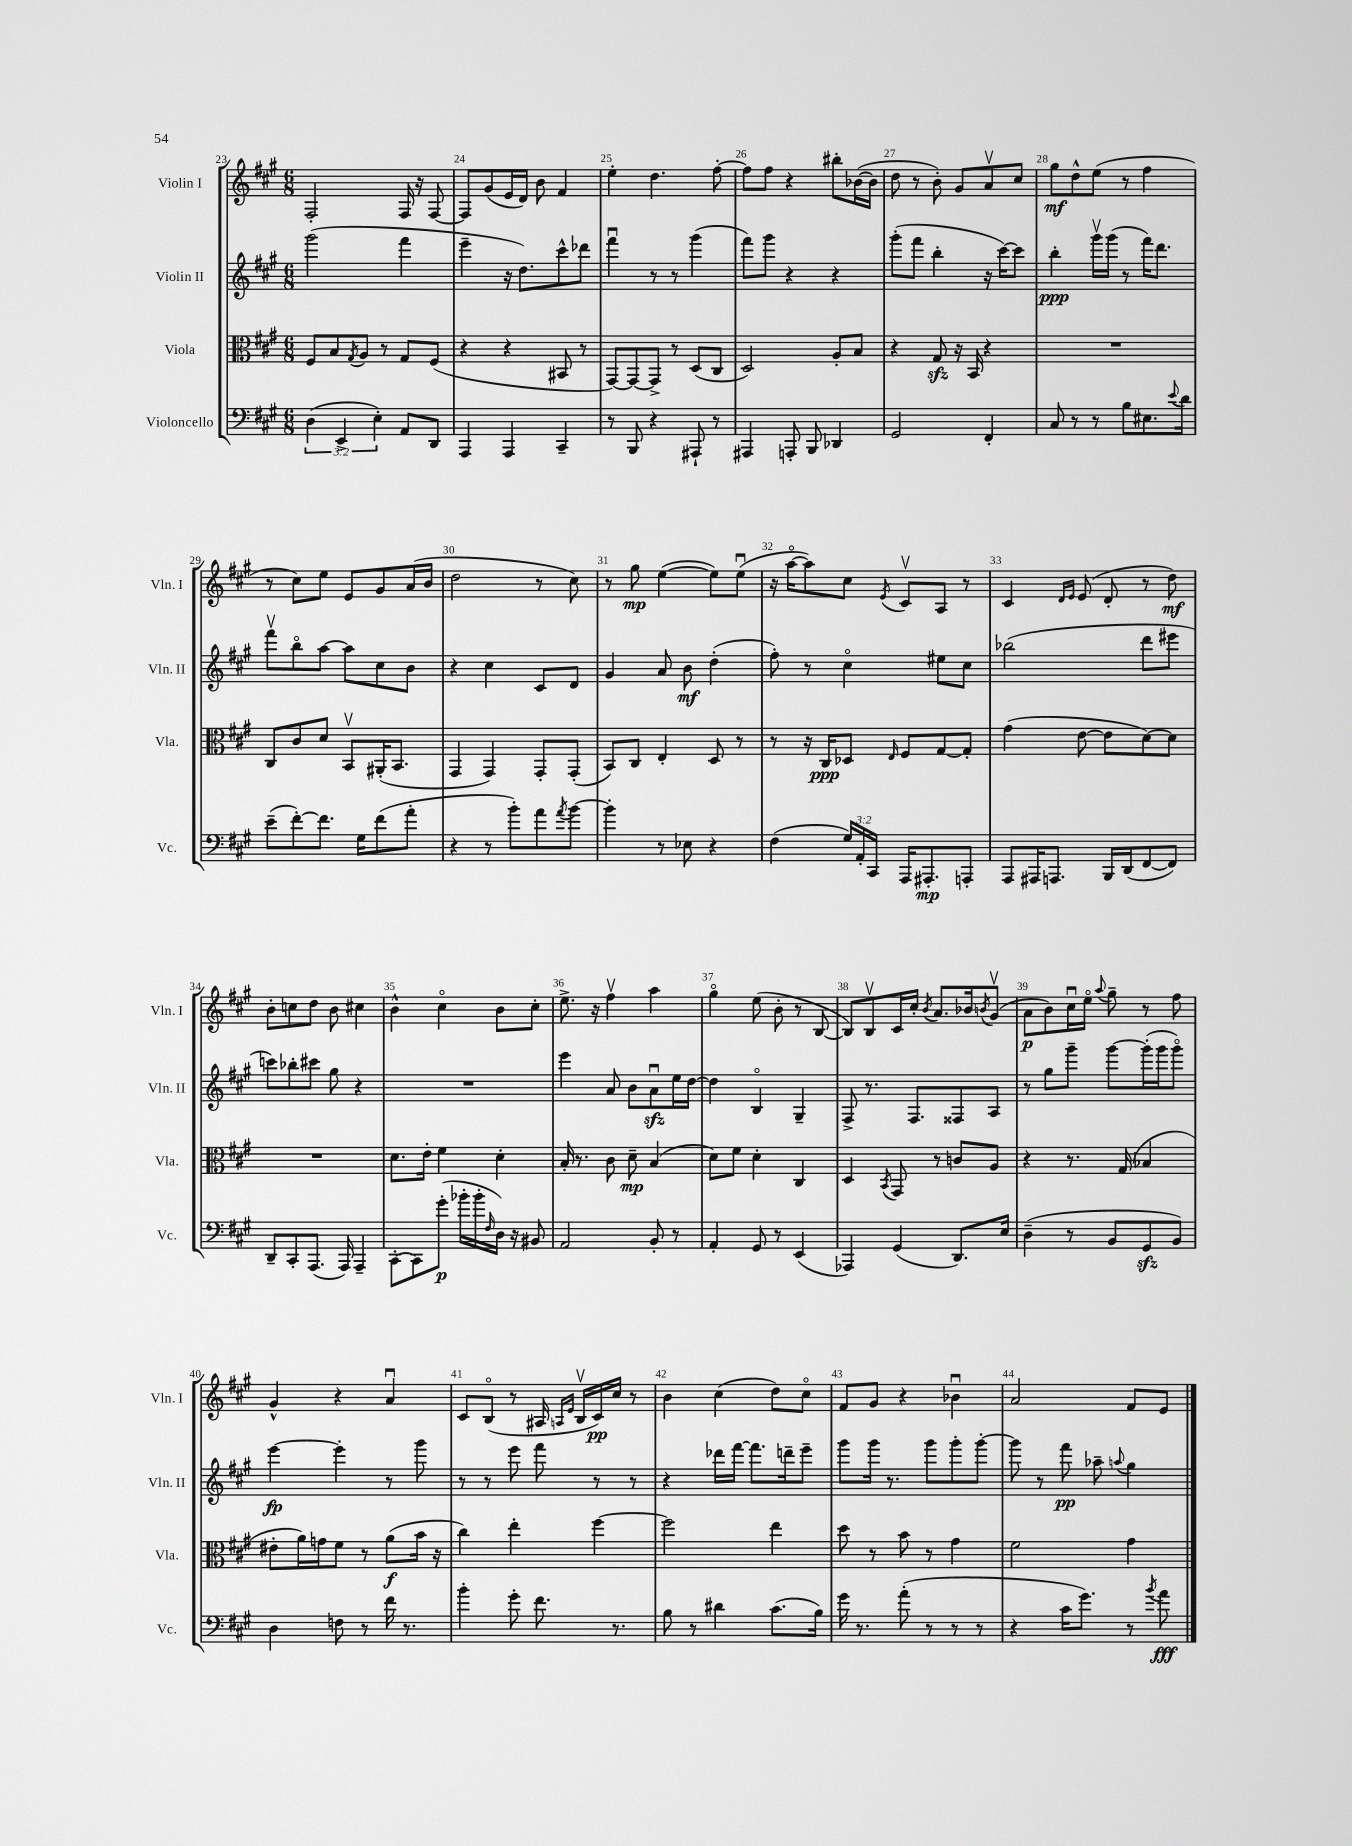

**kern	**dynam	**kern	**dynam	**kern	**dynam	**kern	**dynam
*part4	*part4	*part3	*part3	*part2	*part2	*part1	*part1
*staff4	*staff4	*staff3	*staff3	*staff2	*staff2	*staff1	*staff1
*I"Violoncello	*	*I"Viola	*	*I"Violin II	*	*I"Violin I	*
*I'Vc.	*	*I'Vla.	*	*I'Vln. II	*	*I'Vln. I	*
*clefF4	*	*clefC3	*	*clefG2	*	*clefG2	*
*k[f#c#g#]	*	*k[f#c#g#]	*	*k[f#c#g#]	*	*k[f#c#g#]	*
*M6/8	*	*M6/8	*	*M6/8	*	*M6/8	*
=23	=23	=23	=23	=23	=23	=23	=23
(6D\	.	8F#/L	.	(2ggg#\	.	2F#'/	.
.	.	8B/	.	.	.	.	.
6EE^/	.	.	.	.	.	.	.
.	.	8qG#/	.	.	.	.	.
.	.	8A/J	.	.	.	.	.
6E'\)	.	.	.	.	.	.	.
.	.	8r	.	.	.	.	.
8AA/L	.	8G#/L	.	4fff#\	.	16F#/	.
.	.	.	.	.	.	16r	.
8DD/J	.	(8F#/J	.	.	.	[8F#/	.
=24	=24	=24	=24	=24	=24	=24	=24
4AAA/	.	4r	.	4eee~\	.	8F#/L]	.
.	.	.	.	.	.	(8g#/	.
4AAA/	.	4r	.	16r	.	16e/L	.
.	.	.	.	8.dd\L)	.	16d/JJ)	.
.	.	.	.	.	.	8b\	.
4CC#~/	.	8BB#X/	.	8ccc#^^\	.	4f#/	.
.	.	8r	.	8ddd-X\J	.	.	.
=25	=25	=25	=25	=25	=25	=25	=25
8r	.	[8GG#/L)	.	4fff#u\	.	4ee'\	.
8BBB/	.	8GG#/_	.	.	.	.	.
4r	.	8GG#^/J]	.	8r	.	4.dd\	.
.	.	8r	.	8r	.	.	.
8AAA#X`/	.	(8D/L	.	(4ggg#\	.	.	.
8r	.	8C#/J	.	.	.	[8ff#'\	.
=26	=26	=26	=26	=26	=26	=26	=26
4AAA#X/	.	2D/)	.	8fff#\L)	.	8ff#\L]	.
.	.	.	.	8ggg#\J	.	8ff#\J	.
8AAAn'/	.	.	.	4r	.	4r	.
8BBB/	.	.	.	.	.	.	.
4DD-X/	.	8A'/L	.	4r	.	8bb#X'\L	.
.	.	8B/J	.	.	.	([16b-X\L	.
.	.	.	.	.	.	16b-\JJ]	.
=27	=27	=27	=27	=27	=27	=27	=27
2GG#/	.	4r	.	(8ggg#'\L	.	8dd\	.
.	.	.	.	8fff#\J	.	8r	.
.	.	8G#zz/	.	4bb'\	.	8b'\)	.
.	.	16r	.	.	.	8g#/L	.
.	.	16BB/	.	.	.	.	.
4FF#'/	.	4r	.	16r	.	8av/	.
.	.	.	.	[16ccc#\KL)	.	.	.
.	.	.	.	8ccc#\J]	.	8cc#/J	.
=28	=28	=28	=28	=28	=28	=28	=28
8C#/	.	2.r	.	4bb'\	ppp	8gg#\L	mf
8r	.	.	.	.	.	8dd^^\	.
8r	.	.	.	16ggg#v\LL	.	(8ee\J	.
.	.	.	.	(16ggg#\JJ	.	.	.
8B\L	.	.	.	8r	.	8r	.
8.E#X\	.	.	.	16fff#\KL)	.	4ff#\	.
.	.	.	.	8.ddd\J	.	.	.
8qqe/	.	.	.	.	.	.	.
16d\Jk	.	.	.	.	.	.	.
!!LO:LB:g=z
=29	=29	=29	=29	=29	=29	=29	=29
(8e~\L	.	8C#/L	.	8fff#v\L	.	8r	.
[8f#'\)	.	8c#/	.	8bb\	.	8cc#\L)	.
8.f#\J]	.	8d/J	.	[8aa\J	.	8ee\J	.
.	.	8BBv/L	.	8aa\L]	.	8e/L	.
16G#\KL	.	.	.	.	.	.	.
(8f#\	.	(16AA#X'/K	.	8cc#\	.	8g#/	.
.	.	8.BB/J	.	.	.	.	.
8a'\J	.	.	.	8b\J	.	(16a/L	.
.	.	.	.	.	.	16b/JJ	.
=30	=30	=30	=30	=30	=30	=30	=30
4r	.	4GG#/	.	4r	.	2dd\	.
8r	.	4GG#/)	.	4cc#\	.	.	.
8b'\L)	.	.	.	.	.	.	.
8a\	.	8GG#'/L	.	8c#/L	.	8r	.
8qa/	.	.	.	.	.	.	.
[8b\J	.	(8GG#'/J	.	8d/J	.	8cc#\)	.
=31	=31	=31	=31	=31	=31	=31	=31
4b'\]	.	8BB/L)	.	4g#/	.	8r	.
.	.	8C#/J	.	.	.	8gg#\	mp
8r	.	4E'/	.	8a/	.	([4ee\	.
8E-X\	.	.	.	8b\	mf	.	.
4r	.	8D/	.	(4dd'\	.	8ee\L])	.
.	.	8r	.	.	.	(8eeu\J	.
=32	=32	=32	=32	=32	=32	=32	=32
(4F#\	.	8r	.	8ff#'\)	.	16r	.
.	.	.	.	.	.	[16aa\KL	.
.	.	16r	.	8r	.	8aa\])	.
.	.	16C#/KL	ppp	.	.	.	.
24G#/LL)	.	8D-X/J	.	4cc#\	.	8cc#\J	.
24AA'/	.	.	.	.	.	.	.
24CC#/JJ	.	.	.	.	.	.	.
.	.	16qqE/	.	.	.	8qe/	.
16AAA/KL	.	8F#/L	.	.	.	8c#v/L	.
8.AAA#X'/	mp	.	.	.	.	.	.
.	.	[8G#/	.	8ee#X\L	.	8A/J	.
8AAAn'/J	.	8G#'/J]	.	8cc#\J	.	8r	.
=33	=33	=33	=33	=33	=33	=33	=33
8AAA/L	.	(4g#\	.	(2bb-X\	.	4c#/	.
16AAA#X/K	.	.	.	.	.	.	.
8.AAAn/J	.	.	.	.	.	.	.
.	.	.	.	.	.	16qqd/LL	.
.	.	.	.	.	.	16qqe/JJ	.
.	.	[8e\	.	.	.	(8e/	.
16BBB/LL	.	8e\L]	.	.	.	8d'/	.
(16DD/J	.	.	.	.	.	.	.
[8FF#/	.	[8d\)	.	8ddd\L	.	8r	.
8FF#/J])	.	8d\J]	.	8eee#X\J	.	8dd\)	mf
!!LO:LB:g=z
=34	=34	=34	=34	=34	=34	=34	=34
8DD~/L	.	2.r	.	8cccn\L)	.	8b'\L	.
8CC#'/	.	.	.	8bb-X'\	.	8ccn\	.
(8.AAA/J	.	.	.	8ccc#X\J	.	8dd\J	.
.	.	.	.	8gg#\	.	8b\	.
16AAA/)	.	.	.	.	.	.	.
4AAA~/	.	.	.	4r	.	4cc#X\	.
=35	=35	=35	=35	=35	=35	=35	=35
[8CC#'\L	.	8.d\L	.	2.r	.	4b^^\	.
8CC#\]	.	.	.	.	.	.	.
.	.	16e'\Jk	.	.	.	.	.
(8g#'\J	p	4f#\	.	.	.	4cc#\	.
16b-X'\LL	.	.	.	.	.	.	.
16b-'\	.	.	.	.	.	.	.
16qqF#/	.	.	.	.	.	.	.
16D\JJ)	.	4d'\	.	.	.	8b\L	.
16r	.	.	.	.	.	.	.
8BB#X/	.	.	.	.	.	8cc#'\J	.
=36	=36	=36	=36	=36	=36	=36	=36
2AA/	.	16B'/	.	4eee\	.	8.ee^\	.
.	.	8.r	.	.	.	.	.
.	.	.	.	.	.	16r	.
.	.	8c#\	.	8a/	.	4ff#v\	.
.	.	8d~\	mp	8b\L	.	.	.
8BB'/	.	(4B/	.	8azzu\	.	4aa\	.
8r	.	.	.	16ee\L	.	.	.
.	.	.	.	[16dd\JJ	.	.	.
=37	=37	=37	=37	=37	=37	=37	=37
4AA'/	.	8d\L)	.	4dd\]	.	4gg#\	.
.	.	8f#\J	.	.	.	.	.
8GG#/	.	4d'\	.	4B/	.	(8ee\	.
8r	.	.	.	.	.	8b'\	.
(4EE/	.	4C#/	.	4G#~/	.	8r	.
.	.	.	.	.	.	[8B/	.
=38	=38	=38	=38	=38	=38	=38	=38
4AAA-X/)	.	4D/	.	8F#^/	.	8B/L])	.
.	.	.	.	8.r	.	8Bv/	.
.	.	8qBB/	.	.	.	.	.
(4GG#/	.	8GG#/	.	.	.	16c#/L	.
.	.	.	.	8.F#/L	.	16cc#'/JJ	.
.	.	.	.	.	.	8qb/	.
.	.	8r	.	.	.	8.a/L	.
8.DD/L)	.	8cn/L	.	8F##X/	.	.	.
.	.	.	.	.	.	16b-X/k	.
.	.	.	.	.	.	8qbn/	.
.	.	8A/J	.	8A/J	.	(8g#v/J	.
16E/Jk	.	.	.	.	.	.	.
=39	=39	=39	=39	=39	=39	=39	=39
(4D~\	.	4r	.	8r	.	8a\L	p
.	.	.	.	8gg#\L	.	8b\)	.
8r	.	8.r	.	8ggg#~\J	.	16cc#u\L	.
.	.	.	.	.	.	16ee\JJ	.
.	.	.	.	.	.	8qqaa/	.
8BB/L	.	.	.	[8ggg#\L	.	8gg#~\	.
.	.	(16G#/	.	.	.	.	.
8GG#zz/	.	4B-X/	.	(16ggg#'\L]	.	8r	.
.	.	.	.	16ggg#\J	.	.	.
8BB/J)	.	.	.	8ggg#\J)	.	8ff#\	.
!!LO:LB:g=z
=40	=40	=40	=40	=40	=40	=40	=40
4D\	.	8e#X'\L	.	[4eee\	fp	4g#^^/	.
.	.	16a\L)	.	.	.	.	.
.	.	16gn\J	.	.	.	.	.
8Fn\	.	8f#\J	.	4eee'\]	.	4r	.
8r	.	8r	.	.	.	.	.
16f#\	.	(8a\L	f	8r	.	4au/	.
8.r	.	.	.	.	.	.	.
.	.	16b\Jk	.	8ggg#\	.	.	.
.	.	16r	.	.	.	.	.
=41	=41	=41	=41	=41	=41	=41	=41
4b'\	.	4cc#\)	.	8r	.	8c#/L	.
.	.	.	.	8r	.	(8B/J	.
8g#'\	.	4ee'\	.	8eee\	.	8r	.
8.f#\	.	.	.	8fff#\	.	16A#X/	.
.	.	.	.	.	.	16qqAn/LL	.
.	.	.	.	.	.	16qqe/JJ	.
.	.	.	.	.	.	16Bv/LL	.
.	.	[4ff#\	.	8r	.	16c#/)	pp
8.r	.	.	.	.	.	16cc#/JJ	.
.	.	.	.	8r	.	8r	.
=42	=42	=42	=42	=42	=42	=42	=42
8B\	.	2ff#\]	.	4r	.	4b\	.
8r	.	.	.	.	.	.	.
4d#X\	.	.	.	16ddd-X\LL	.	(4cc#\	.
.	.	.	.	[16fff#\JJ	.	.	.
.	.	.	.	8.fff#\L]	.	.	.
(8.c#\L	.	4ee\	.	.	.	8dd\L)	.
.	.	.	.	16dddn~\k	.	.	.
.	.	.	.	8eee~\J	.	8cc#\J	.
16B\Jk)	.	.	.	.	.	.	.
=43	=43	=43	=43	=43	=43	=43	=43
16g#\	.	8dd\	.	8ggg#\L	.	8f#/L	.
8.r	.	.	.	.	.	.	.
.	.	8r	.	16ggg#\Jk	.	8g#/J	.
.	.	.	.	8.r	.	.	.
(8a'\	.	8b\	.	.	.	4r	.
8r	.	8r	.	8ggg#\L	.	.	.
8r	.	4g#\	.	8ggg#'\	.	4b-Xu\	.
8r	.	.	.	[8ggg#'\J	.	.	.
=44	=44	=44	=44	=44	=44	=44	=44
4r	.	2f#\	.	8ggg#\]	.	2a/	.
.	.	.	.	8r	.	.	.
16c#\KL	.	.	.	8fff#\	pp	.	.
8.g#\J)	.	.	.	.	.	.	.
.	.	.	.	8aa-X~\	.	.	.
.	.	.	.	8qqaan/	.	.	.
8r	.	4g#\	.	4gg#\	.	8f#/L	.
8qb/	.	.	.	.	.	.	.
8a\	fff	.	.	.	.	8e/J	.
==	==	==	==	==	==	==	==
*-	*-	*-	*-	*-	*-	*-	*-
